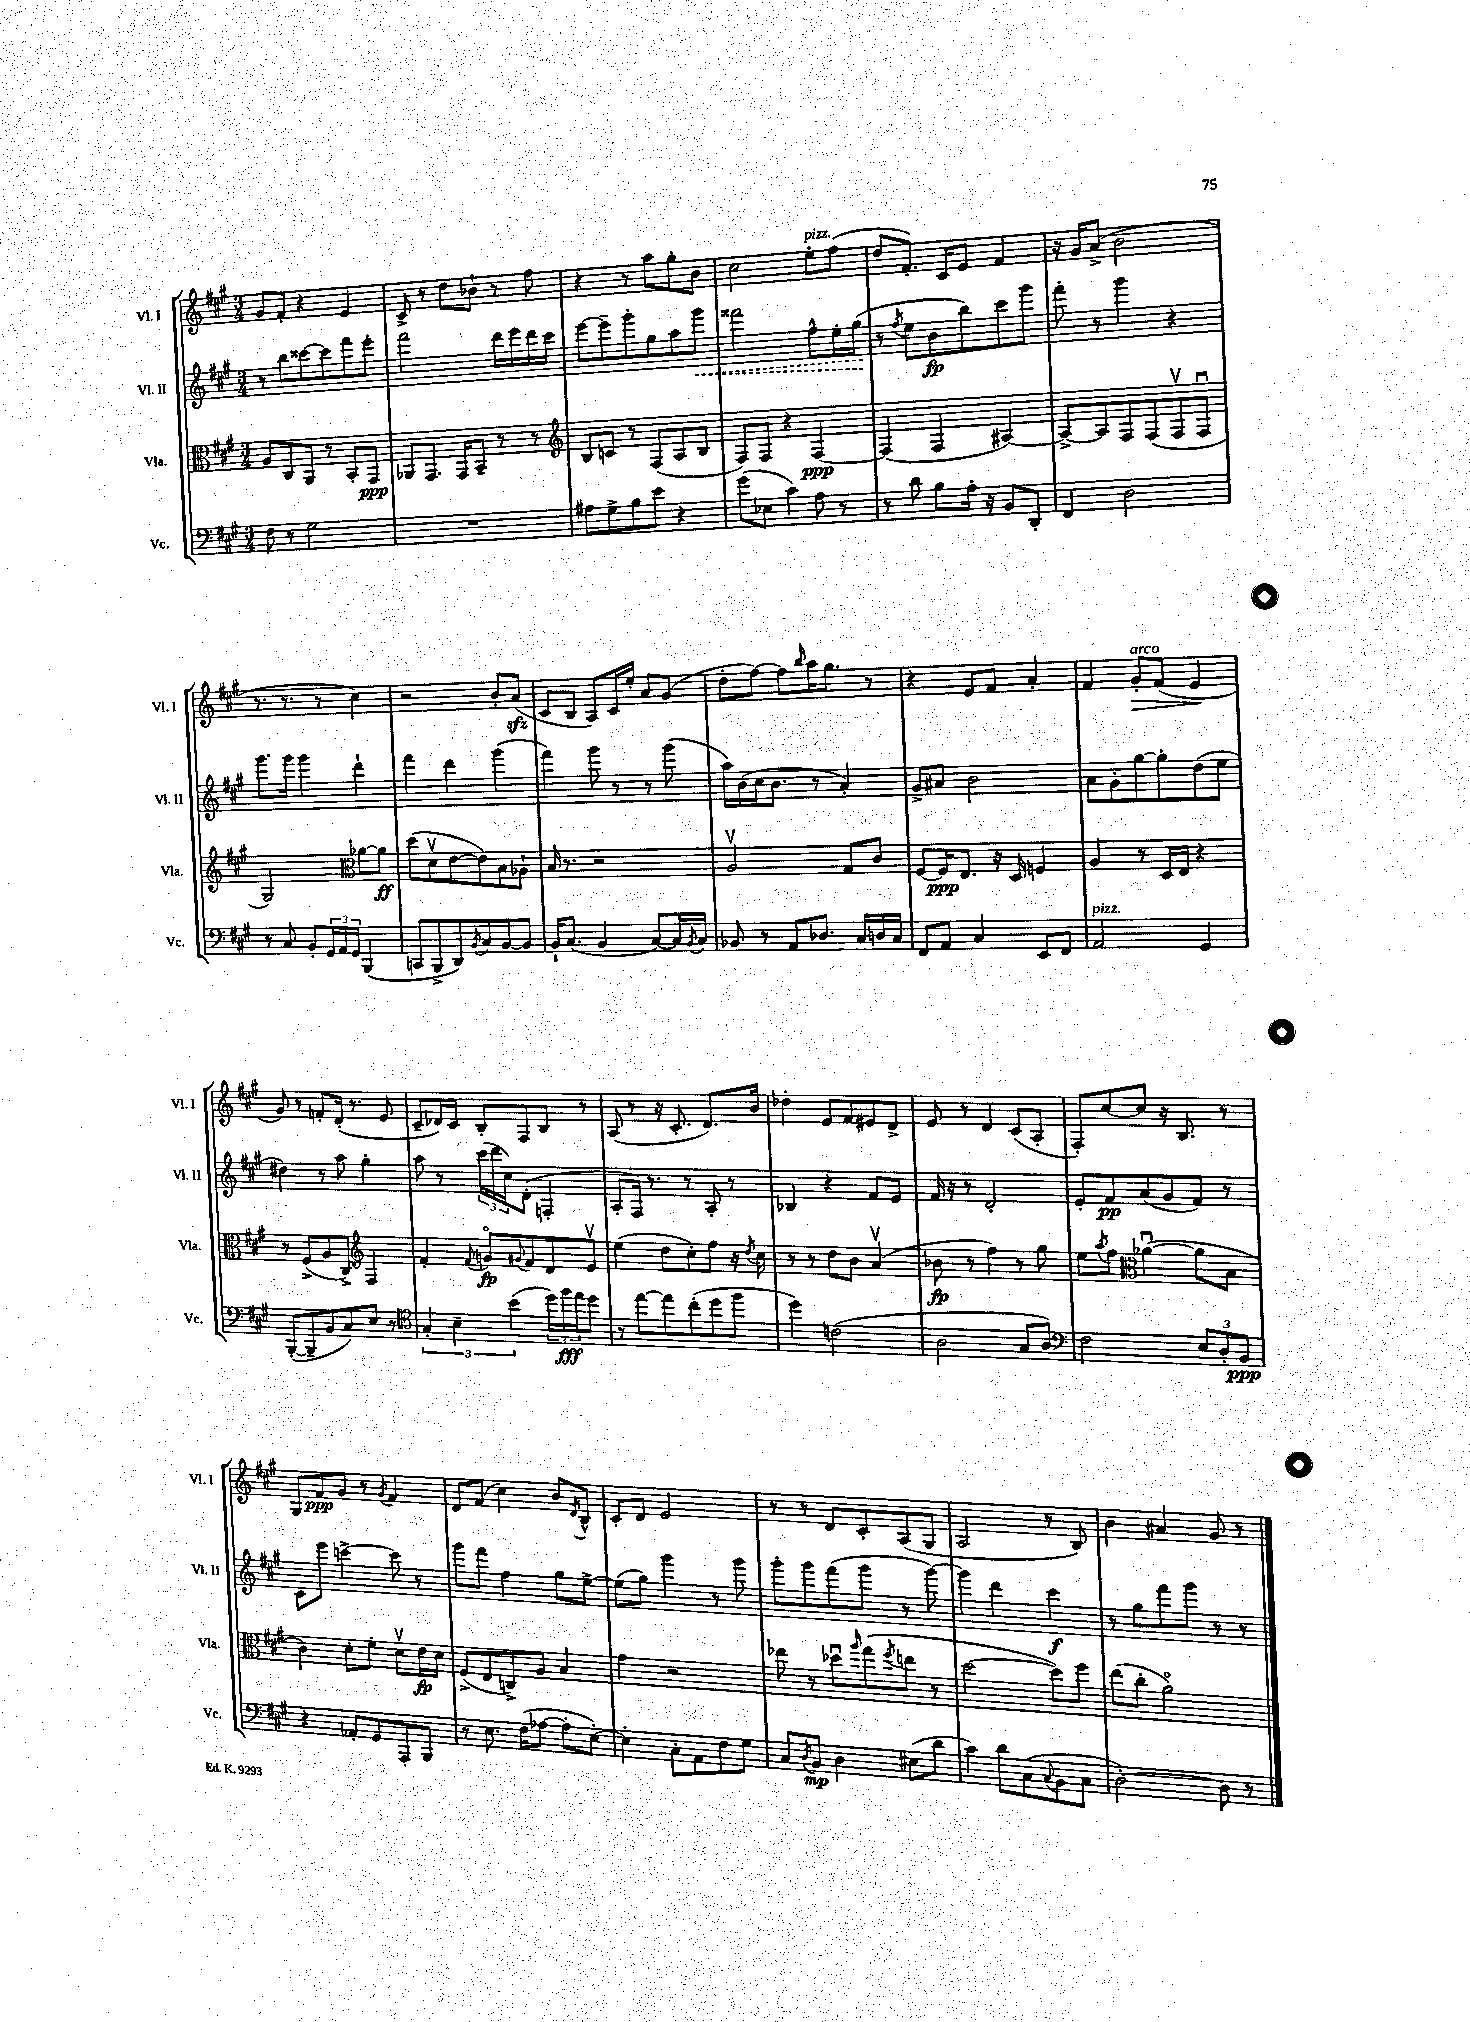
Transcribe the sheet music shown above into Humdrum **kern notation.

**kern	**dynam	**kern	**dynam	**kern	**dynam	**kern	**dynam
*part4	*part4	*part3	*part3	*part2	*part2	*part1	*part1
*staff4	*staff4	*staff3	*staff3	*staff2	*staff2	*staff1	*staff1
*I"Vc.	*	*I"Vla.	*	*I"Vl. II	*	*I"Vl. I	*
*I'Vc.	*	*I'Vla.	*	*I'Vl. II	*	*I'Vl. I	*
*clefF4	*	*clefC3	*	*clefG2	*	*clefG2	*
*k[f#c#g#]	*	*k[f#c#g#]	*	*k[f#c#g#]	*	*k[f#c#g#]	*
*M3/4	*	*M3/4	*	*M3/4	*	*M3/4	*
=19	=19	=19	=19	=19	=19	=19	=19
8F#\	.	8A/L	.	8r	.	8g#/L	.
8r	.	8C#/	.	8bb\L	.	8f#'/J	.
2G#\	.	8AA/J	.	[8ccc##X\	.	4r	.
.	.	8r	.	8ccc##\]	.	.	.
.	.	8BB'/L	.	8fff#\	.	4e/	.
.	.	8GG#/J	ppp	8eee'\J	.	.	.
=20	=20	=20	=20	=20	=20	=20	=20
2.r	.	8AA-X/L	.	2fff#\	.	8c#^/	.
.	.	8.GG#/J	.	.	.	8r	.
.	.	.	.	.	.	8dd\L	.
.	.	16GG#/KL	.	.	.	.	.
.	.	8BB~/J	.	.	.	8b-X`\J	.
.	.	8r	.	16ddd\LL	.	8r	.
.	.	.	.	16eee\	.	.	.
.	.	8r	.	16ddd\	.	8ff#\	.
.	.	.	.	16ccc#\JJ	.	.	.
=21	=21	=21	=21	=21	=21	=21	=21
*	*	*clefG2	*	*	*	*	*
8A#X\L	.	8B/L	.	[8eee\L	.	4r	.
8G#^\	.	8cn/J	.	8eee~\]	.	.	.
8B\	.	8r	.	8ggg#'\	.	8r	.
8e\J	.	(8F#/L	.	8gg#\	.	8aa\L	.
4r	.	8A/	.	8aa\	.	8gg#'\	.
!	!	!	!	!	!LO:HP:b	!	!
.	.	8B/J	.	8ggg#\J	<	8b\J	.
=22	=22	=22	=22	=22	=22	=22	=22
(8g#\L	.	8F#/L)	.	2fff##X\	.	2cc#\	.
8E-X\J	.	8F#/J	.	.	.	.	.
4c#\)	.	4r	.	.	.	.	.
!	!	!	!	!	!	!LO:TX:a:i:t=pizz.	!
8A\	.	[4F#/	ppp	8ff#^^\L	.	8ee'\L	.
8r	.	.	.	16ee'\L	.	(8ff#\J	.
.	.	.	.	(16gg#\JJ	.	.	.
.	.	.	.	.	[	.	.
=23	=23	=23	=23	=23	=23	=23	=23
8r	.	(4F#/]	.	8r	.	8dd/L	.
.	.	.	.	8qff#/	.	.	.
8d\	.	.	.	8ee\L	.	8.f#'/J)	.
8B\L	.	4F#/	.	8b\	fp	.	.
.	.	.	.	.	.	16c#/KL	.
16A'\Jk	.	.	.	8bb\)	.	8e/J	.
16r	.	.	.	.	.	.	.
8BB/L	.	[4A#X/)	.	8ccc#\	.	4f#/	.
8DD'/J	.	.	.	8ggg#\J	.	.	.
=24	=24	=24	=24	=24	=24	=24	=24
4FF#/	.	8A#^/L_	.	8fff#'\	.	16r	.
.	.	.	.	.	.	16g#/KL	.
.	.	8A#/]	.	8r	.	(8a^/J	.
2D\	.	8F#/	.	4ggg#\	.	2b\	.
.	.	(8F#/	.	.	.	.	.
.	.	8F#v/	.	4r	.	.	.
.	.	8F#u/J	.	.	.	.	.
!!LO:LB:g=z
=25	=25	=25	=25	=25	=25	=25	=25
8r	.	2G#/)	.	8.ggg#\L	.	8.r	.
8C#/	.	.	.	.	.	.	.
.	.	.	.	16ggg#\Jk	.	8.r	.
8BB'/L	.	.	.	4ggg#\	.	.	.
24GG#/L	.	.	.	.	.	8r	.
24AA/	.	.	.	.	.	.	.
24GG#/JJ	.	.	.	.	.	.	.
*	*	*clefC3	*	*	*	*	*
(4BBB/	.	[8a-X\L	.	4ddd`\	.	4cc#\)	.
.	.	8a-\J]	ff	.	.	.	.
=26	=26	=26	=26	=26	=26	=26	=26
8CCn/L	.	(8dd\L	.	4fff#\	.	2r	.
8BBB^/	.	8dv\	.	.	.	.	.
8DD/)	.	[8e\	.	4ddd\	.	.	.
8qBB/	.	.	.	.	.	.	.
8C#/	.	8e\])	.	.	.	.	.
[8BB/	.	8B\	.	(4ggg#\	.	8b'/L	.
8BB/J]	.	8A-X`\J	.	.	.	(8azz/J	.
=27	=27	=27	=27	=27	=27	=27	=27
16BB`/KL	.	16B/	.	4fff#\)	.	8c#/L	.
(8.C#/J	.	8.r	.	.	.	.	.
.	.	.	.	.	.	8B/J	.
4BB/	.	2r	.	8ggg#\	.	8A/L)	.
.	.	.	.	8r	.	16c#/L	.
.	.	.	.	.	.	16ee'/JJ	.
[8C#/L)	.	.	.	8r	.	8a/L	.
16C#/L]	.	.	.	(8ggg#\	.	(8g#/J	.
8qBB/	.	.	.	.	.	.	.
16C#/JJ	.	.	.	.	.	.	.
=28	=28	=28	=28	=28	=28	=28	=28
8BB-X/	.	2Av/	.	16aa\LL)	.	8dd'\L	.
.	.	.	.	(16b\	.	.	.
8r	.	.	.	16cc#\J	.	[8ff#\J)	.
.	.	.	.	8.b\J	.	.	.
8AA/L	.	.	.	.	.	8ff#\L]	.
.	.	.	.	.	.	16qqbb/	.
8.D-X/J	.	.	.	8r	.	16aa\K	.
.	.	.	.	.	.	8.gg#\J	.
.	.	8G#/L	.	4a'/)	.	.	.
16C#/LL	.	.	.	.	.	.	.
16Dn/	.	8c#/J	.	.	.	8r	.
16C#/JJ	.	.	.	.	.	.	.
=29	=29	=29	=29	=29	=29	=29	=29
8FF#/L	.	[8F#/L	.	8g#^/L	.	4r	.
8AA/J	.	16F#/K]	ppp	8a#X/J	.	.	.
.	.	8.E/J	.	.	.	.	.
4C#/	.	.	.	2b\	.	8e/L	.
.	.	16r	.	.	.	8f#/J	.
.	.	16D/	.	.	.	.	.
8EE/L	.	4Fn/	.	.	.	4a'/	.
8FF#/J	.	.	.	.	.	.	.
=30	=30	=30	=30	=30	=30	=30	=30
!LO:TX:a:i:t=pizz.	!	!	!	!	!	!	!
2AA/	.	4A/	.	8a\L	.	4f#/	.
.	.	.	.	8g#'\	.	.	.
!	!	!	!	!	!	!LO:TX:a:i:t=arco	!
!	!	!	!	!	!	!	!LO:HP:b
.	.	8r	.	[8gg#\	.	8g#'/L	>
.	.	16D/LL	.	8gg#'\]	.	(8f#/J	.
.	.	16E/JJ	.	.	.	.	.
4GG#/	.	4r	.	(8dd\	.	4e/	.
.	.	.	.	8ee\J	.	.	.
.	.	.	.	.	.	.	]
!!LO:LB:g=z
=31	=31	=31	=31	=31	=31	=31	=31
([8BBB'/L	.	8r	.	4dd#X\)	.	8g#/)	.
8BBB~/]	.	(8F#^/L	.	.	.	8r	.
8BB/	.	8A/	.	8r	.	8fn'/L	.
8C#/)	.	8C#^/J)	.	8aa\	.	(16d'/Jk	.
.	.	.	.	.	.	8.r	.
*	*	*clefG2	*	*	*	*	*
8E/J	.	4F#/	.	4gg#'\	.	.	.
8r	.	.	.	.	.	8e/	.
=32	=32	=32	=32	=32	=32	=32	=32
*clefC4	*	*	*	*	*	*	*
6G#'/	.	4f#'/	.	8aa\	.	8c#~/L	.
.	.	.	.	8r	.	16d-X/L)	.
6B~\	.	.	.	.	.	.	.
.	.	.	.	.	.	16c#/JJ	.
.	.	8qqf#/	.	.	.	.	.
.	.	8gn/L	fp	(24ccc#\LL	.	8B'/L	.
.	.	.	.	24ddd\	.	.	.
(6b\	.	.	.	24cc#\J)	.	.	.
.	.	8qqg#X/	.	.	.	.	.
.	.	8f#/	.	(8d'\J	.	8F#/	.
24dd\LL)	.	8d/	.	4Fn'/	.	8B/J	.
24ff#\	fff	.	.	.	.	.	.
24ee\J	.	.	.	.	.	.	.
8dd\J	.	8ev/J	.	.	.	8r	.
=33	=33	=33	=33	=33	=33	=33	=33
8r	.	(4ee\	.	8A'/L	.	(8A/	.
[8ee\L	.	.	.	16F#/Jk)	.	8r	.
.	.	.	.	8.r	.	.	.
8ee\]	.	8dd\L	.	.	.	16r	.
.	.	.	.	.	.	8.c#'/	.
(8cc#'\	.	8cc#'\)	.	8r	.	.	.
8dd\	.	8ff#\J	.	8A'/	.	8.d/L)	.
8ff#\J	.	16r	.	8r	.	.	.
.	.	8qdd/	.	.	.	.	.
.	.	16cc#\	.	.	.	16b/Jk	.
=34	=34	=34	=34	=34	=34	=34	=34
4dd\)	.	8r	.	4B-X/	.	4dd-X'\	.
.	.	8r	.	.	.	.	.
(2cn\	.	8dd\L	.	4r	.	8e/L	.
.	.	8b\J	.	.	.	8f#/	.
.	.	(4av/	.	8f#/L	.	8e#X/	.
.	.	.	.	8e/J	.	8d^/J	.
=35	=35	=35	=35	=35	=35	=35	=35
2A\	.	8b-X\	fp	16f#/	.	8e/	.
.	.	.	.	16r	.	.	.
.	.	8r	.	8r	.	8r	.
.	.	4ff#\)	.	2d'/	.	4d/	.
8G#/L	.	8r	.	.	.	(8c#/L	.
8A/J)	.	8gg#\	.	.	.	8A'/J	.
=36	=36	=36	=36	=36	=36	=36	=36
*clefF4	*	*	*	*	*	*	*
2F#\	.	8ee\L	.	8e'/L	.	8F#'/L)	.
.	.	8qaa/	.	.	.	.	.
.	.	8ff#\J	.	8f#/	pp	[8cc#/	.
*	*	*clefC3	*	*	*	*	*
.	.	([4a-Xu\	.	(8a/	.	8cc#/J]	.
.	.	.	.	8g#/	.	16r	.
.	.	.	.	.	.	8.B/	.
12E/L	.	8a-\L]	.	8f#/J)	.	.	.
12D'/	.	.	.	.	.	.	.
.	.	8B\J	.	8r	.	8r	.
12BB/J	ppp	.	.	.	.	.	.
!!LO:LB:g=z
=37	=37	=37	=37	=37	=37	=37	=37
4r	.	4c#\)	.	8c#\L	.	8G#/L	.
.	.	.	.	8eee\J	.	8f#/	ppp
8AA-X'/L	.	8d'\L	.	[4cccn^\	.	8g#/J	.
8GG#/	.	8f#'\J	.	.	.	8r	.
.	.	.	.	.	.	8qg#/	.
8AAA'/	.	8dv\L	.	8ccc\]	.	4f#/	.
8BBB/J	.	16e\L	fp	8r	.	.	.
.	.	16d\JJ	.	.	.	.	.
=38	=38	=38	=38	=38	=38	=38	=38
8r	.	(8F#^/L	.	8ggg#\L	.	8d/L	.
8.E\	.	8E/	.	8fff#\J	.	(8f#/J	.
.	.	8Cn^/)	.	4ff#\	.	4cc#\)	.
(16F#\KL	.	.	.	.	.	.	.
[8A-X\J	.	8A/J	.	.	.	.	.
8A-'\L]	.	4B/	.	8gg#\L	.	8b/L	.
.	.	.	.	.	.	8qd/	.
[8E'\J)	.	.	.	[8ee^\J	.	8B^^/J	.
=39	=39	=39	=39	=39	=39	=39	=39
4E'\]	.	4g#\	.	(8ee\L]	.	8c#'/L	.
.	.	.	.	8gg#\J)	.	8d/J	.
8C#'\L	.	2r	.	4ggg#\	.	2e/	.
8AA\	.	.	.	.	.	.	.
8F#\	.	.	.	8r	.	.	.
8G#\J	.	.	.	8ggg#\	.	.	.
=40	=40	=40	=40	=40	=40	=40	=40
8C#/L	.	8ee-X\	.	8ggg#'\L	.	8r	.
8qD/	.	.	.	.	.	.	.
8BB/J	mp	8r	.	8ggg#\	.	8r	.
4D\	.	8dd-Xu\L	.	(8fff#\	.	8d/L	.
.	.	16qqaa/	.	.	.	.	.
.	.	(8gg#\	.	8ggg#\J	.	8c#'/	.
.	.	8qff#/	.	.	.	.	.
(8E#X\L	.	8een\J	.	8r	.	(8A/	.
8d\J	.	8r	.	[8ggg#\)	.	8G#/J	.
=41	=41	=41	=41	=41	=41	=41	=41
4c#\)	.	[2dd\	.	4ggg#\]	.	2A/	.
8d\L	.	.	.	4ddd\	.	.	.
(8C#\	.	.	.	.	.	.	.
8qqC#/	.	.	.	.	.	.	.
8BB\	.	8dd\L])	.	4ccc#\	f	8r	.
8C#\J	.	8ff#\J	.	.	.	8B/)	.
=42	=42	=42	=42	=42	=42	=42	=42
[2D'\)	.	(8ee\L	.	8r	.	4b\	.
.	.	8cc#'\J	.	8gg#\L	.	.	.
.	.	2a\)	.	8fff#\	.	4a#X/	.
.	.	.	.	8ggg#\J	.	.	.
8D\]	.	.	.	8r	.	8g#/	.
8r	.	.	.	8r	.	8r	.
==	==	==	==	==	==	==	==
*-	*-	*-	*-	*-	*-	*-	*-
